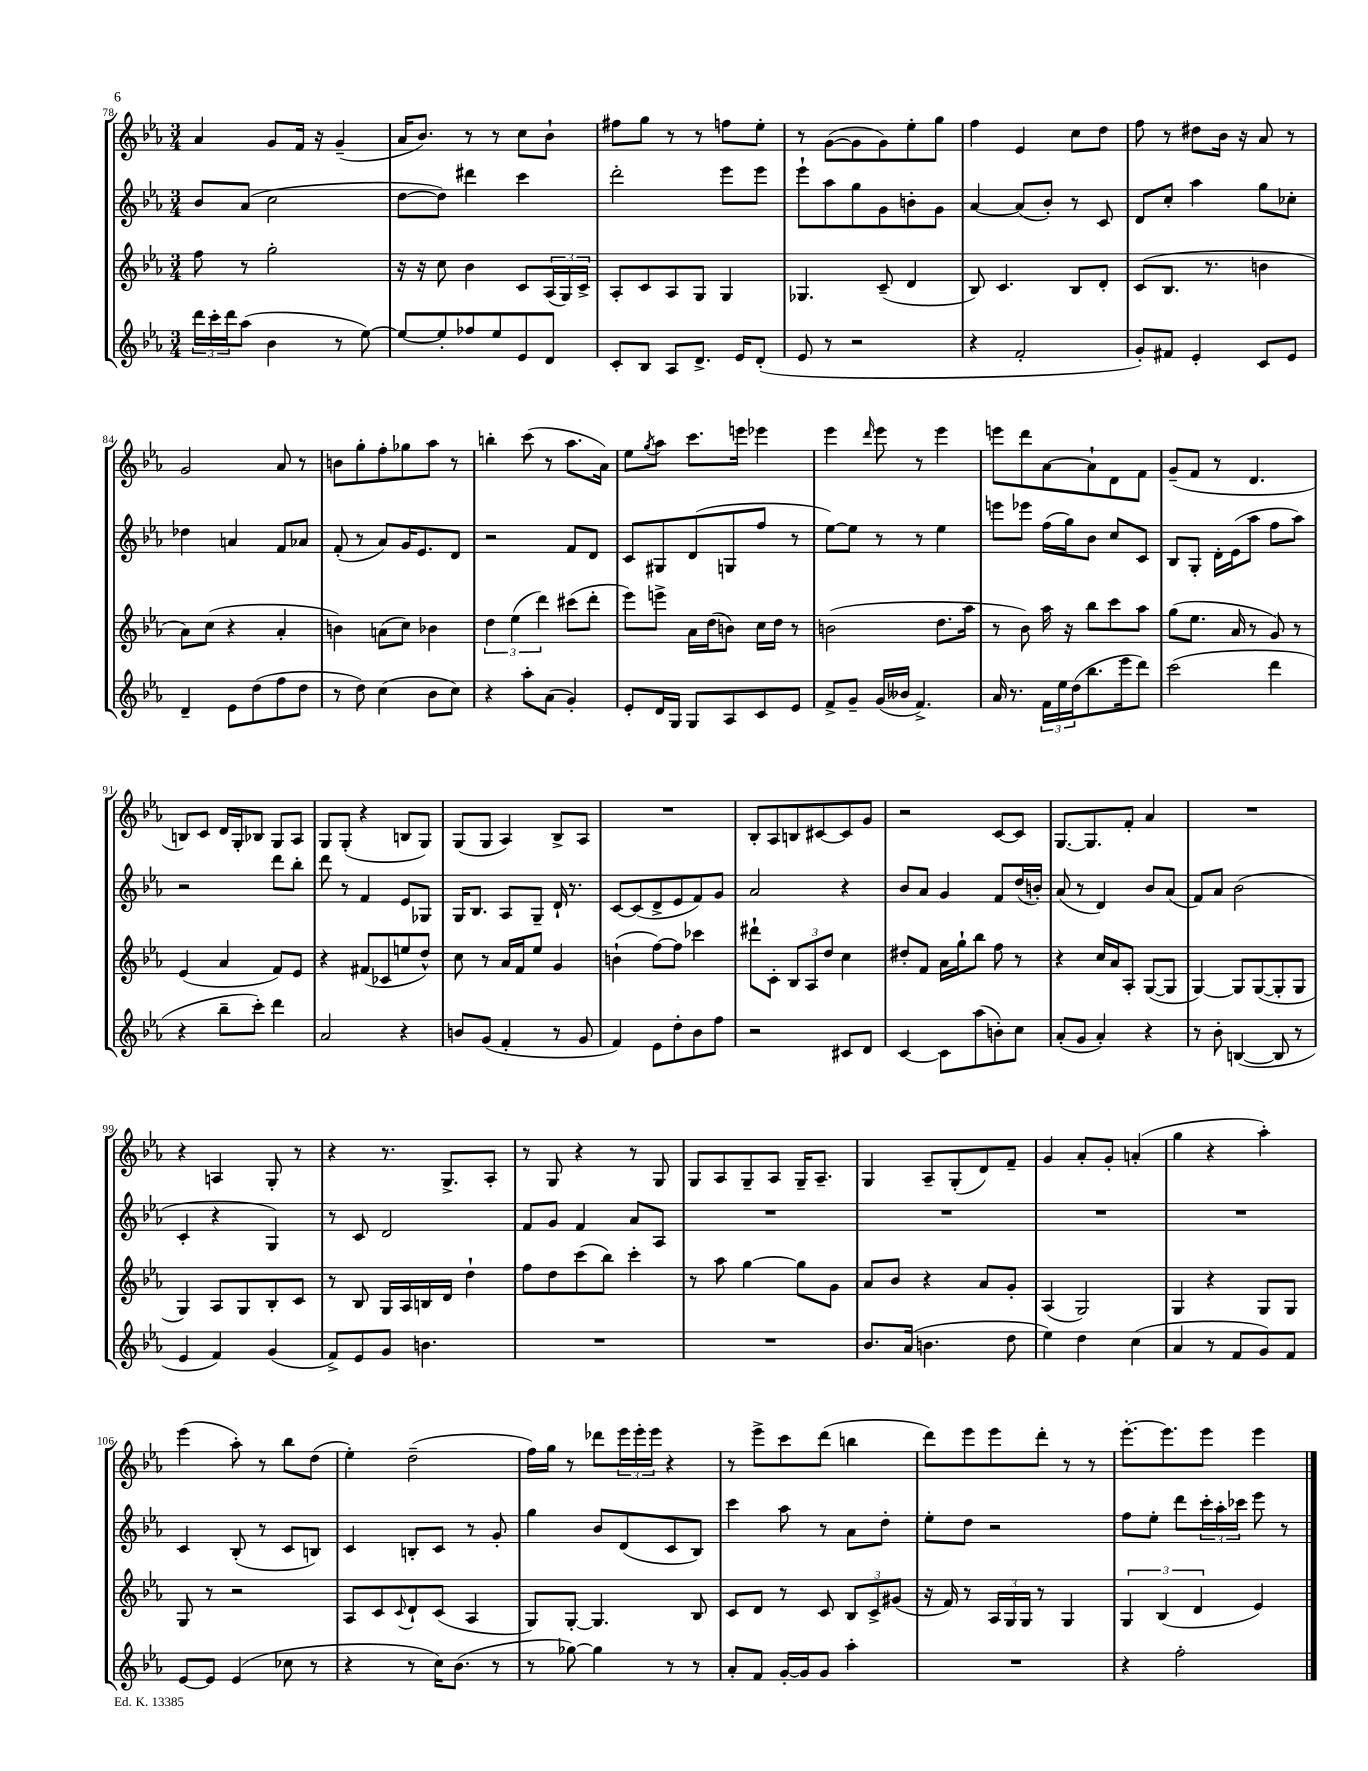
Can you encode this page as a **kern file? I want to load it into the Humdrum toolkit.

**kern	**kern	**kern	**kern
*staff4	*staff3	*staff2	*staff1
*clefG2	*clefG2	*clefG2	*clefG2
*k[b-e-a-]	*k[b-e-a-]	*k[b-e-a-]	*k[b-e-a-]
*M3/4	*M3/4	*M3/4	*M3/4
24ddd\LL	8ff\	8b-/L	4a-/
24ccc'\	.	.	.
24ddd\J	.	.	.
(8aa-\J	8r	(8a-/J	.
4b-\	2gg'\	2cc\	8g/L
.	.	.	16f/Jk
.	.	.	16r
8r	.	.	(4g~/
[8ee-\)	.	.	.
=	=	=	=
8ee-/_L	16r	[8dd\L	16a-/LK
.	16r	.	8.b-/J)
8ee-'/]	8cc\	8dd\]J)	.
8ff-/	4b-\	4ddd#\	8r
8ee-/	.	.	8r
8e-/	8c/L	4ccc\	8cc\L
8d/J	(24A-/L	.	8b-`\J
.	24G/)	.	.
.	24c^/JJ	.	.
=	=	=	=
8c'/L	8A-'/L	2ddd'\	8ff#\L
8B-/J	8c/	.	8gg\J
8A-/L	8A-/	.	8r
8.d^/J	8G/J	.	8r
.	4G/	8eee-\L	8ff\L
16e-/LK	.	.	.
(8d'/J	.	8eee-\J	8ee-'\J
=	=	=	=
8e-/	4.G-/	8eee-`\L	8r
8r	.	8aa-\	([8g\L
2r	.	8gg\	8g\]
.	(8c~/	8g\	8g\)
.	4d/	8b'\	8ee-'\
.	.	8g\J	8gg\J
=	=	=	=
4r	8B-/)	[4a-/	4ff\
.	4.c/	.	.
2f'/	.	(8a-/]L	4e-/
.	.	8b-'/J)	.
.	8B-/L	8r	8cc\L
.	8d'/J	8c/	8dd\J
=	=	=	=
8g'/L)	(8c/L	8d/L	8ff\
8f#/J	8.B-/J	8cc'/J	8r
4e-'/	.	4aa-\	8dd#\L
.	8.r	.	.
.	.	.	16b-\Jk
.	.	.	16r
8c/L	4b\	8gg\L	8a-/
8e-/J	.	8cc-'\J	8r
=	=	=	=
4d~/	8a-\L)	4dd-\	2g/
.	(8cc\J	.	.
8e-\L	4r	4a/	.
(8dd\	.	.	.
8ff\	4a-'/	8f/L	8a-/
8dd\J	.	8a-/J	8r
=	=	=	=
8r	4b\)	(8f'/	8b\L
8dd\)	.	8r	8gg'\
(4cc\	(8a\L	8a-/L)	8ff'\
.	8cc\J)	16g/K	8gg-\
.	.	8.e-/	.
8b-\L	4b-\	.	8aa-\J
8cc\J)	.	8d/J	8r
=	=	=	=
4r	6dd\	2r	4bb'\
.	(6ee-\	.	.
8aa-'\L	.	.	(8ccc\
.	6ddd\)	.	.
(8a-\J	.	.	8r
4g'/)	(8ccc#\L	8f/L	8.aa-\L
.	8ddd'\J	8d/J	.
.	.	.	16a-\Jk)
=	=	=	=
8e-'/L	8eee-\L)	8c/L	8ee-\L
.	.	.	8qgg/
16d/L	8eee^\J	8G#/	8aa-\J
16G/JJ	.	.	.
8G/L	16a-\LL	(8d/	8.ccc\L
.	(16dd\J	.	.
8A-/	8b\J)	8G/	.
.	.	.	16eee\Jk
8c/	16cc\LL	8ff/J	4eee-\
.	16dd\JJ	.	.
8e-/J	8r	8r	.
=	=	=	=
8f^/L	(2b\	[8ee-\L)	4eee-\
8g~/J	.	8ee-\]J	.
.	.	.	16qqddd/
(16g/LL	.	8r	8eee-\
16b--/JJ	.	.	.
4.f^/)	.	8r	8r
.	8.dd\L	4ee-\	4eee-\
.	16aa-\Jk	.	.
=	=	=	=
16a-/	8r	8eee\L	8eee\L
8.r	.	.	.
.	8b-\)	8eee-\J	8ddd\
24f\LL	16aa-\	(16ff\LL	[8a-\
24ee-\	.	.	.
.	16r	16gg\J)	.
(24dd\J	.	.	.
8.bb-\	8bb-\L	8b-\J	8a-`\]
.	8ccc\	8cc/L	8d\
16eee-\k	.	.	.
8ddd\J)	8aa-\J	8c/J	8f\J
=	=	=	=
(2ccc\	(8gg\L	8B-/L	(8g~/L
.	8.ee-\J	8G'/J	8f/J
.	.	16d'\LL	8r
.	16a-/	(16e-\J	.
.	8r	8aa-\J	4.d/
4ddd\	8g/)	8ff\L	.
.	8r	8aa-\J)	.
=	=	=	=
4r	(4e-/	2r	8B/L)
.	.	.	8c/J
8bb-~\L	4a-/	.	16d/LL
.	.	.	16G'/J
8ccc'\J)	.	.	8B-/J
4ddd\	8f/L)	8ddd\L	8G/L
.	8e-/J	8bb-'\J	8A-/J
=	=	=	=
2a-/	4r	8ddd\	8G/L
.	.	8r	(8G'/J
.	(8f#/L	4f/	4r
.	8c-/	.	.
4r	8ee/	8e-/L	8B/L
.	8dd^^/J)	8G-/J	8G/J)
=	=	=	=
8b/L	8cc\	16G/LK	(8G/L
.	.	8.B-/J	.
(8g/J	8r	.	8G/J
4f'/	16a-/LL	8A-/L	4A-/)
.	16f/J	.	.
.	8ee-/J	8G~/J	.
8r	4g/	16d`/	8B-^/L
.	.	8.r	.
8g/	.	.	8A-/J
=	=	=	=
4f/)	(4b`\	[8c/L	2.r
.	.	(8c/]	.
8e-\L	[8ff\L)	8d^/	.
8dd'\	8ff\]J	8e-/	.
8b-\	4ccc-\	8f/)	.
8ff\J	.	8g/J	.
=	=	=	=
2r	8ddd#`\L	2a-/	8B-'/L
.	8c'\J	.	8A-/
.	12B-/L	.	8B/
.	12A-/	.	.
.	.	.	[8c#/
.	12dd/J	.	.
8c#/L	4cc\	4r	8c#/]
8d/J	.	.	8g/J
=	=	=	=
[4c/	8dd#'/L	8b-/L	2r
.	8f/J	8a-/J	.
8c\]L	16a-\LL	4g/	.
.	16gg`\J	.	.
(8aa-\	8bb-\J	.	.
8b'\)	8ff\	8f/L	[8c/L
8cc\J	8r	(16dd/L	8c/]J
.	.	16b'/JJ)	.
=	=	=	=
(8a-'/L	4r	(8a-/	[8.G/L
8g/J	.	8r	.
.	.	.	8.G/]
4a-'/)	16cc/LL	4d/)	.
.	16a-/J	.	.
.	8A-'/J	.	8f'/J
4r	([8G/L	8b-/L	4a-/
.	8G/]J	(8a-/J	.
=	=	=	=
8r	[4G/)	8f/L)	2.r
8b-'\	.	8a-/J	.
([4B/	8G/]L	(2b-\	.
.	([8G/	.	.
8B/]	8G'/]	.	.
8r	8G/J	.	.
=	=	=	=
4e-/	4G/)	4c'/	4r
4f/)	8A-/L	4r	4A/
.	8G/	.	.
(4g/	8B-'/	4G/)	8G'/
.	8c/J	.	8r
=	=	=	=
8f^/L)	8r	8r	4r
8e-/	8B-/	8c/	.
8g/J	16G/LL	2d/	8.r
.	16A-/	.	.
4.b\	16B/	.	.
.	16d/JJ	.	8.G^/L
.	4dd`\	.	.
.	.	.	8A-'/J
=	=	=	=
2.r	8ff\L	8f/L	8r
.	8dd\	8g/J	8G/
.	(8ccc\	4f/	4r
.	8bb-\J)	.	.
.	4ccc'\	8a-/L	8r
.	.	8A-/J	8G/
=	=	=	=
2.r	8r	2.r	8G/L
.	8aa-\	.	8A-/
.	[4gg\	.	8G~/
.	.	.	8A-/J
.	8gg\]L	.	16G~/LK
.	.	.	8.A-~/J
.	8g\J	.	.
=	=	=	=
8.b-/L	8a-/L	2.r	4G/
.	8b-/J	.	.
(16a-/Jk	.	.	.
4.b\	4r	.	8A-~/L
.	.	.	(8G'/
.	8a-/L	.	8d/)
8dd\	8g'/J	.	8f~/J
=	=	=	=
4ee-\)	(4A-/	2.r	4g/
4dd\	2G/)	.	8a-'/L
.	.	.	8g'/J
(4cc\	.	.	(4a'/
=	=	=	=
4a-/	4G/	2.r	4gg\
8r	4r	.	4r
8f/L	.	.	.
8g/)	8G/L	.	4aa-'\)
8f/J	8G/J	.	.
=	=	=	=
[8e-/L	8G/	4c/	(4eee-\
8e-/]J	8r	.	.
(4e-/	2r	(8B-'/	8aa-'\)
.	.	8r	8r
8cc-\	.	8c/L	8bb-\L
8r	.	8B/J)	(8dd\J
=	=	=	=
4r	8A-/L	4c/	4ee-'\)
.	8c/	.	.
.	8qqc/	.	.
8r	8d`/	8B'/L	(2dd~\
16cc\LK)	(8c/J	8c/J	.
(8.b-\J	.	.	.
.	4A-/	8r	.
8r	.	8g'/	.
=	=	=	=
8r	8G/L)	4gg\	16ff\LL)
.	.	.	16gg\JJ
[8gg-\)	[8G'/J	.	8r
4gg-\]	4.G/]	8b-/L	8ddd-\L
.	.	(8d/	24eee-\L
.	.	.	24eee-'\
.	.	.	24eee-\JJ
8r	.	8c/	4r
8r	8B-/	8B-/J)	.
=	=	=	=
8a-'/L	8c/L	4ccc\	8r
8f/J	8d/J	.	8eee-^\L
[16g'/LL	8r	8aa-\	8ccc\
16g/]J	.	.	.
8g/J	8c/	8r	(8ddd\J
4aa-'\	12B-/L	8a-\L	4bb\
.	12c^/	.	.
.	.	8dd'\J	.
.	(12g#/J	.	.
=	=	=	=
2.r	16r	8ee-'\L	8ddd\L)
.	16f/)	.	.
.	8r	8dd\J	8eee-\
.	24A-/LL	2r	8eee-\
.	24G/	.	.
.	24G/JJ	.	.
.	8r	.	8ddd'\J
.	4G/	.	8r
.	.	.	8r
=	=	=	=
4r	6G/	8ff\L	[8.eee-'\L
.	.	8ee-'\J	.
.	(6B-/	.	.
.	.	.	8.eee-\]
2ff'\	.	8ddd\L	.
.	6d/	.	.
.	.	24ccc'\L	8eee-\J
.	.	24aa-'\	.
.	.	24ccc-\JJ	.
.	4e-/)	8eee-\	4eee-\
.	.	8r	.
==	==	==	==
*-	*-	*-	*-
